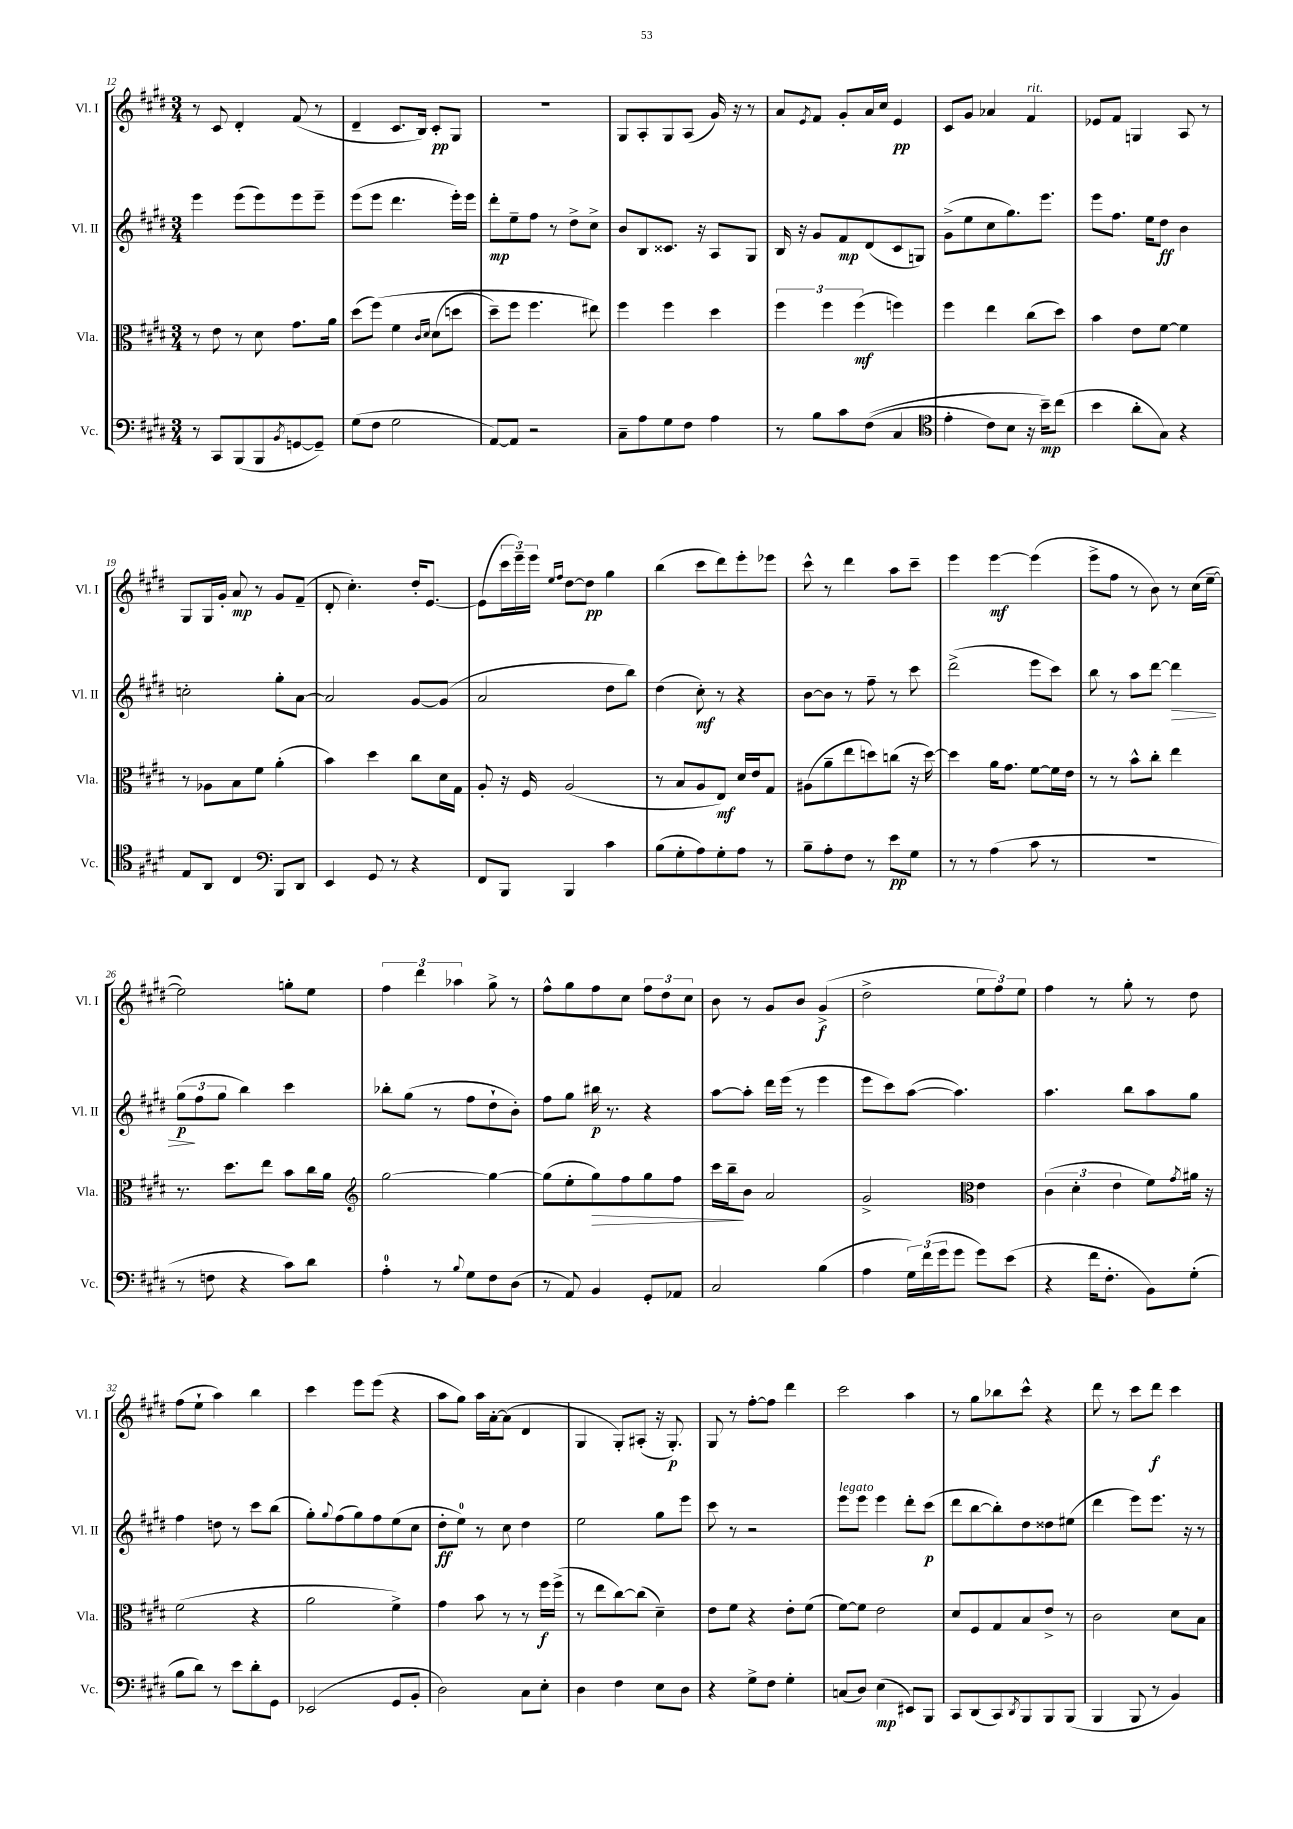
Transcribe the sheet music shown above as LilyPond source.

<<
\new StaffGroup <<
\new Staff = "s0" \with { instrumentName = "Vl. I" shortInstrumentName = "Vl. I" } {
    \clef treble \key e \major \numericTimeSignature \time 3/4
    r8 cis'8 dis'4-. fis'8( r8 |
    dis'4-- cis'8. b16) cis'8-.\pp gis8 |
    R2. |
    gis8 a8-. gis8 a8( gis'16) r16 r8 |
    a'8 \acciaccatura { e'8 } fis'8 gis'8-. a'16 cis''16 e'4\pp |
    cis'8 gis'8 aes'4 fis'4^\markup { \italic "rit." } |
    ees'8 fis'8 g4 a8 r8 |
    gis8 gis16 gis'16-. a'8\mp r8 gis'8 fis'8--( |
    dis'8-. cis''4.-.) dis''16-. e'8.~ |
    e'8( \tuplet 3/2 { cis'''16 e'''16--) e'''16 } \grace { e''16 fis''16 } dis''8~ dis''8\pp gis''4 |
    b''4( cis'''8 dis'''8) e'''8-. ees'''8 |
    cis'''8-^ r8 dis'''4 a''8 cis'''8-- |
    e'''4 e'''4~\mf e'''4( |
    e'''8-> fis''8 r8 b'8) r8 cis''16( e''16~-- |
    e''2) g''8-. e''8 |
    \tuplet 3/2 { fis''4 dis'''4 aes''4 } gis''8-> r8 |
    fis''8-^ gis''8 fis''8 cis''8 \tuplet 3/2 { fis''8 dis''8 cis''8 } |
    b'8 r8 gis'8 b'8 gis'4->\f( |
    dis''2-> \tuplet 3/2 { e''8 fis''8) e''8 } |
    fis''4 r8 gis''8-. r8 dis''8 |
    fis''8( e''8-! a''4) b''4 |
    cis'''4 e'''8 e'''8( r4 |
    a''8 gis''8) a''16 a'16~-. a'8( dis'4 |
    gis4 gis8-.) ais8-.( r16 gis8.-.\p) |
    gis8 r8 fis''8~-. fis''8 dis'''4 |
    cis'''2 a''4 |
    r8 gis''8 bes''8 cis'''8-^ r4 |
    dis'''8 r8 cis'''8 dis'''8\f cis'''4 \bar "|." |
}
\new Staff = "s1" \with { instrumentName = "Vl. II" shortInstrumentName = "Vl. II" } {
    \clef treble \key e \major \numericTimeSignature \time 3/4
    e'''4 e'''8( e'''8) e'''8 e'''8-- |
    e'''8( e'''8 dis'''4. e'''16-.) e'''16 |
    dis'''8-.\mp e''8-- fis''8 r8 dis''8-> cis''8-> |
    b'8 b8 cisis'8. r16 a8 gis8 |
    b16 r16 gis'8 fis'8\mp dis'8( cis'8 g8) |
    gis'8->( e''8 cis''8 gis''8.) e'''8. |
    e'''8 fis''8. e''16 dis''8\ff b'4 |
    c''2-. gis''8-. a'8~ |
    a'2 gis'8~ gis'8( |
    a'2 dis''8 b''8) |
    dis''4( cis''8-.\mf) r8 r4 |
    b'8~ b'8 r8 fis''8-- r8 cis'''8 |
    dis'''2->( e'''8 cis'''8) |
    b''8 r8 a''8 dis'''8~ dis'''4\> |
    \tuplet 3/2 { gis''8\p\!( fis''8 gis''8 } b''4) cis'''4 |
    bes''8-. gis''8( r8 fis''8 dis''8-! b'8-.) |
    fis''8 gis''8 bis''16\p r8. r4 |
    a''8~ a''8-. dis'''16 e'''16( r8 e'''4 |
    e'''8 cis'''8) a''8~( a''4.) |
    a''4. b''8 a''8 gis''8 |
    fis''4 d''8 r8 cis'''8 b''8( |
    gis''8-.) \appoggiatura { gis''8 } fis''8( gis''8) fis''8 e''8( cis''8 |
    dis''8-.\ff e''8-0) r8 cis''8 dis''4 |
    e''2 gis''8 e'''8 |
    cis'''8 r8 r2 |
    e'''8^\markup { \italic "legato" } e'''8 e'''4 dis'''8-. cis'''8\p( |
    dis'''8 b''8~ b''8-.) dis''8 disis''8 eis''8( |
    dis'''4 e'''8) e'''8. r16 r8 \bar "|." |
}
\new Staff = "s2" \with { instrumentName = "Vla." shortInstrumentName = "Vla." } {
    \clef alto \key e \major \numericTimeSignature \time 3/4
    r8 e'8 r8 dis'8 gis'8. a'16 |
    dis''8( fis''8)\( fis'4 \grace { cis'16 dis'16 } dis'8( d''8 |
    dis''8--) fis''8 fis''4. eis''8\) |
    fis''4 fis''4 dis''4 |
    \tuplet 3/2 { fis''4 fis''4 fis''4\mf( } f''4) |
    fis''4 e''4 cis''8( dis''8) |
    b'4 e'8 fis'8~ fis'4 |
    r8 aes8 b8 fis'8 a'4-.( |
    b'4) dis''4 cis''8 dis'16 gis16 |
    a8-. r16 fis16 a2( |
    r8 b8 a8 e8\mf) dis'16 e'16 gis8 |
    ais8( a'8-- e''8 d''8) c''8( r16 d''16~) |
    d''4 a'16 gis'8. fis'8~ fis'16 e'16 |
    r8 r8 b'8-^ cis''8-. e''4 |
    r8. dis''8. e''8 b'8 cis''16 a'16 |
    \clef treble gis''2~ gis''4~ |
    gis''8( e''8-. gis''8\>) fis''8 gis''8 fis''8 |
    cis'''16 b''16--\! b'8 a'2 |
    gis'2-> \clef alto e'4 |
    \tuplet 3/2 { cis'4( dis'4-. e'4 } fis'8) \acciaccatura { gis'8 } ais'16 r16 |
    fis'2( r4 |
    a'2 fis'4->) |
    gis'4 b'8 r8 r8 fis''16\f fis''16->( |
    r8 e''8 cis''8~) cis''8( dis'4--) |
    e'8 fis'8 r4 e'8-. fis'8( |
    fis'8~) fis'8 e'2 |
    dis'8 fis8 gis8 b8 e'8-> r8 |
    cis'2 dis'8 b8 \bar "|." |
}
\new Staff = "s3" \with { instrumentName = "Vc." shortInstrumentName = "Vc." } {
    \clef bass \key e \major \numericTimeSignature \time 3/4
    r8 cis,8 b,,8( b,,8 \acciaccatura { b,8 } g,8~ g,8--) |
    gis8( fis8 gis2 |
    a,8~) a,8 r2 |
    cis8-- a8 gis8 fis8 a4 |
    r8 b8 cis'8 fis8(\( cis4 |
    \clef tenor e'4-. cis'8) b8 r16 b'16--\mp\) cis''8( |
    b'4 a'8-. gis8) r4 |
    e8 a,8 cis4 \clef bass b,,8 dis,8 |
    e,4 gis,8 r8 r4 |
    fis,8 b,,8 b,,4 cis'4 |
    b8( gis8-. a8) gis8-. a8 r8 |
    b8-- a8-. fis8 r8 e'8\pp gis8 |
    r8 r8 a4( cis'8 r8 |
    R2. |
    r8 f8 r4 cis'8) dis'8 |
    a4-0-. r8 \appoggiatura { b8 } gis8 fis8 dis8( |
    r8 a,8) b,4 gis,8-. aes,8 |
    cis2 b4( |
    a4 \tuplet 3/2 { gis16) fis'16( gis'16 } gis'8 gis'8) e'8( |
    r4 fis'16 fis8.-. b,8) gis8-.( |
    b8 dis'8) r8 e'8 dis'8-. gis,8 |
    ees,2( gis,8 b,8-. |
    dis2) cis8 e8-. |
    dis4 fis4 e8 dis8 |
    r4 gis8-> fis8 gis4-. |
    c8( dis8) e4\mp( eis,8) b,,8 |
    cis,8 dis,8( cis,8) \acciaccatura { dis,8 } b,,8 b,,8 b,,8( |
    b,,4 b,,8 r8 b,4) \bar "|." |
}
>>
>>
\layout { \context { \Score currentBarNumber = #12 } }
